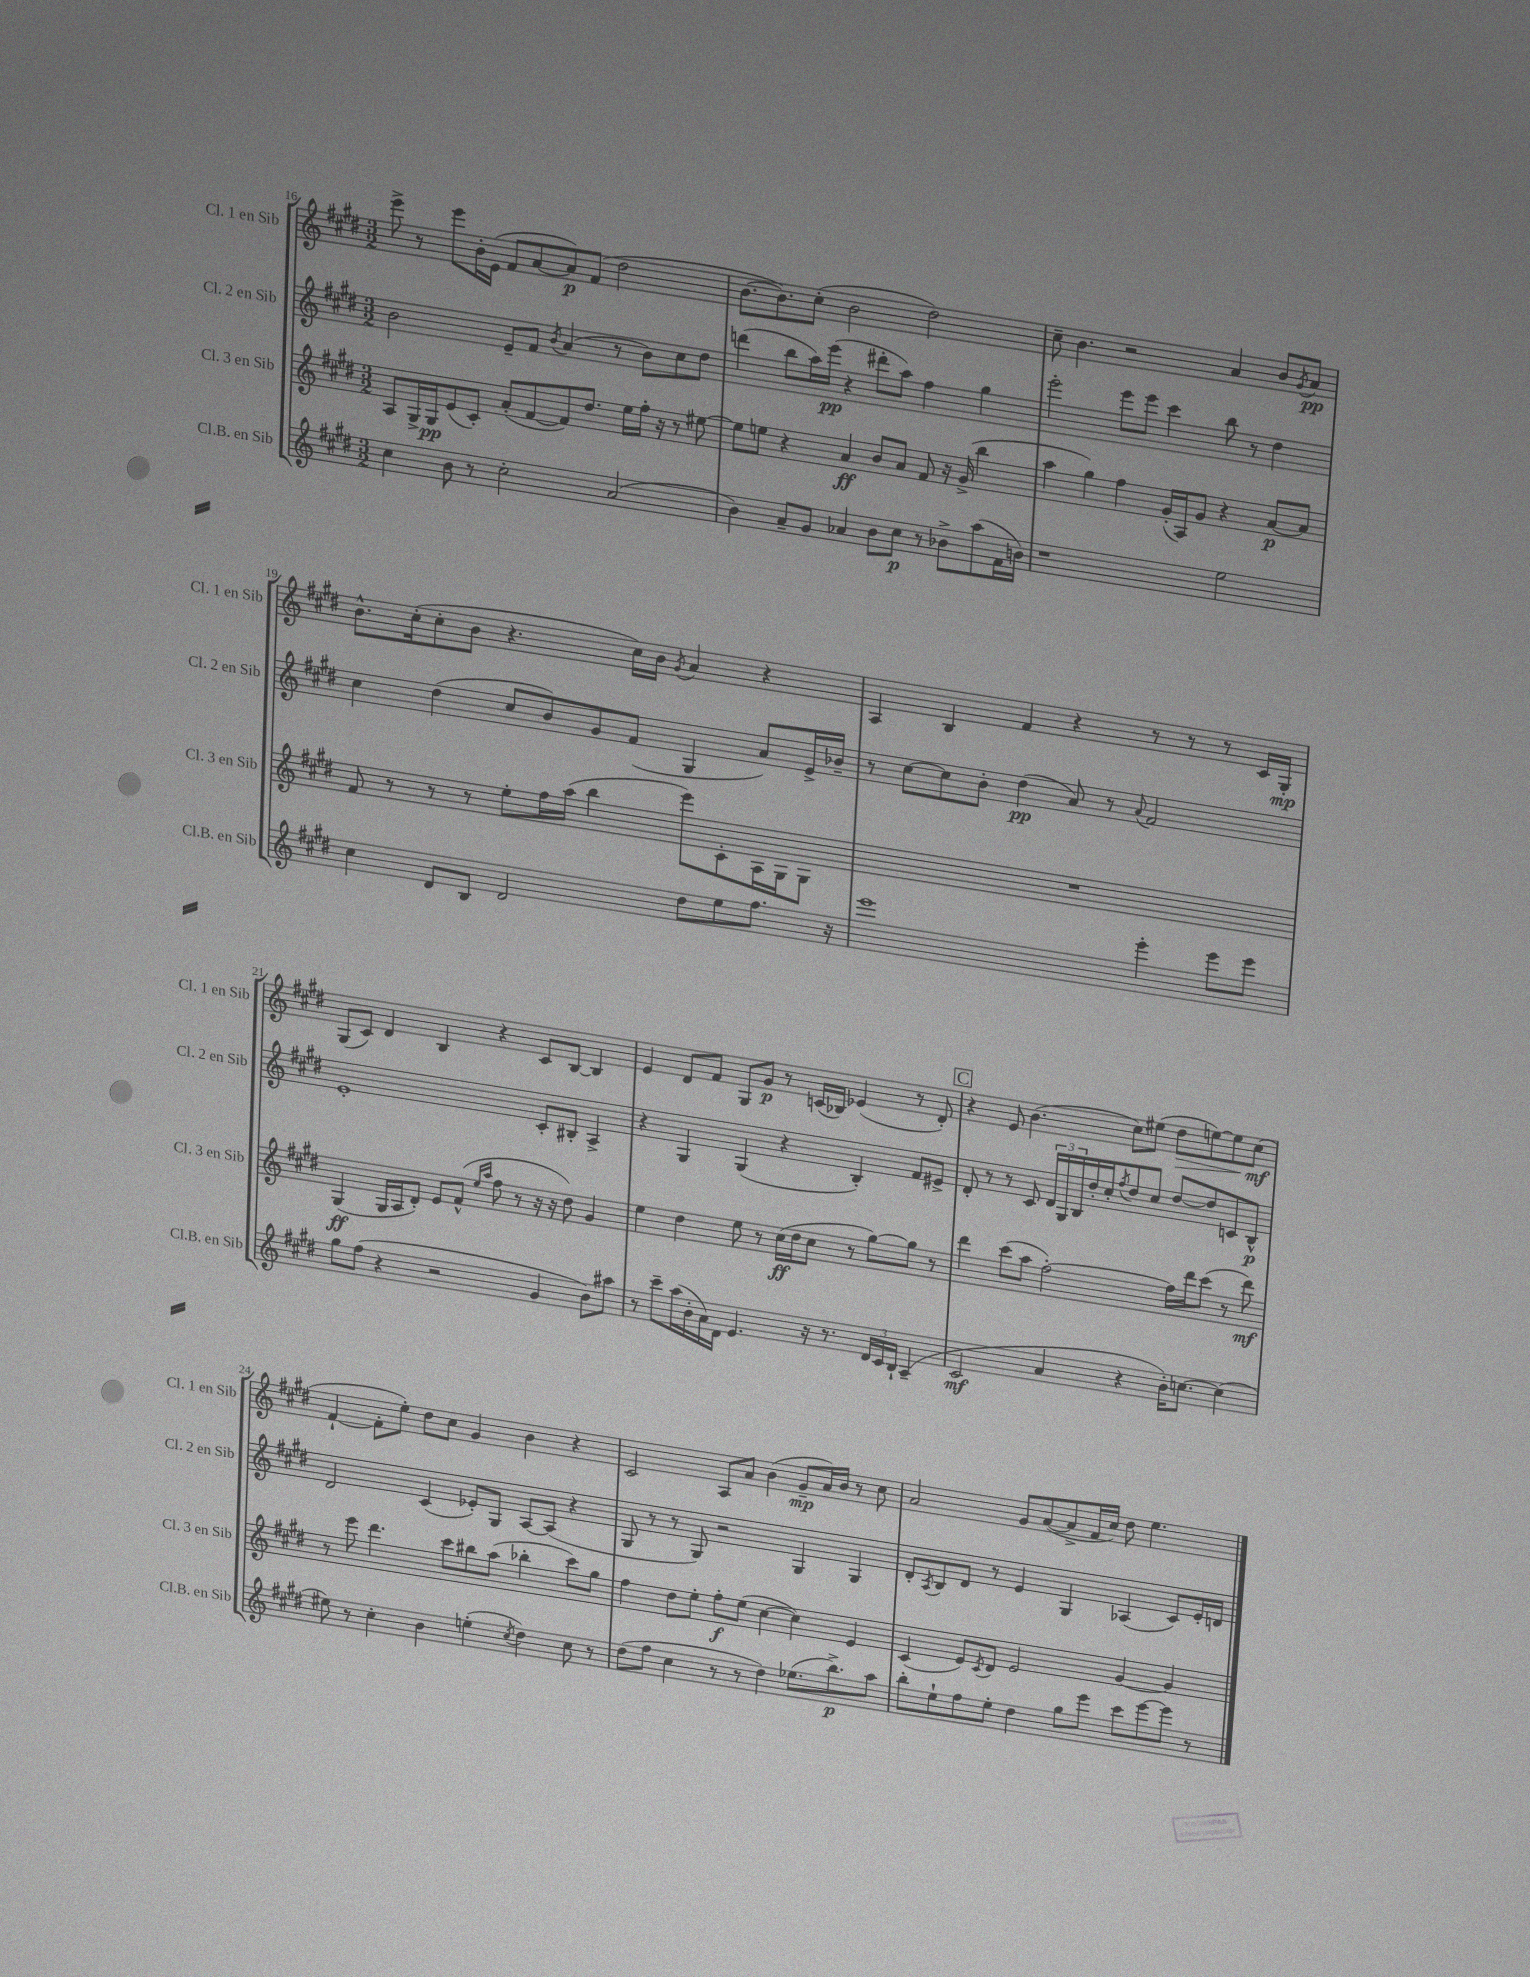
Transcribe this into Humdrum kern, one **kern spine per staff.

**kern	**dynam	**kern	**dynam	**kern	**dynam	**kern	**dynam
*part4	*part4	*part3	*part3	*part2	*part2	*part1	*part1
*staff4	*staff4	*staff3	*staff3	*staff2	*staff2	*staff1	*staff1
*I"Cl.B. en Sib	*	*I"Cl. 3 en Sib	*	*I"Cl. 2 en Sib	*	*I"Cl. 1 en Sib	*
*I'Cl.B. en Sib	*	*I'Cl. 3 en Sib	*	*I'Cl. 2 en Sib	*	*I'Cl. 1 en Sib	*
*clefG2	*	*clefG2	*	*clefG2	*	*clefG2	*
*k[f#c#g#d#]	*	*k[f#c#g#d#]	*	*k[f#c#g#d#]	*	*k[f#c#g#d#]	*
*M3/2	*	*M3/2	*	*M3/2	*	*M3/2	*
=16	=16	=16	=16	=16	=16	=16	=16
4cc#\	.	8A/L	.	2b\	.	8eee^\	.
.	.	16G#^/L	.	.	.	8r	.
.	.	16G#/J	pp	.	.	.	.
8b\	.	(8e/	.	.	.	8eee\L	.
8r	.	8c#'/J)	.	.	.	16b'\L	.
.	.	.	.	.	.	(16e\JJ	.
2cc#'\	.	(8a'/L	.	8e~/L	.	8f#/L	.
.	.	[8f#/	.	8f#/J	.	[8a/	.
.	.	.	.	8qb/	.	.	.
.	.	8f#/])	.	(4a/	.	8a/])	p
.	.	8.dd#/J	.	.	.	(8f#/J	.
(2a/	.	.	.	8r	.	2dd#\	.
.	.	16ee\LL	.	.	.	.	.
.	.	16ff#'\JJ	.	8b\L)	.	.	.
.	.	16r	.	.	.	.	.
.	.	8r	.	8cc#\	.	.	.
.	.	[8ee#X\	.	8dd#\J	.	.	.
=17	=17	=17	=17	=17	=17	=17	=17
4b\)	.	8ee#\L]	.	(4dddn\	.	[8.b\L	.
.	.	8een\J	.	.	.	.	.
.	.	.	.	.	.	8.b\])	.
8a~/L	.	4r	.	8bb\L	.	.	.
8g#/J	.	.	.	16aa\L)	.	(8cc#'\J	.
.	.	.	.	(16eee\JJ	pp	.	.
4a-X/	.	4a/	ff	4r	.	2b\	.
8b\L	.	8b/L	.	8ddd#X'\L	.	.	.
8cc#\J	p	8a/J	.	8aa\J)	.	.	.
8r	.	8f#/	.	4ff#\	.	2dd#\)	.
8b-X^\L	.	16r	.	.	.	.	.
.	.	(16g#^/	.	.	.	.	.
(8aa\	.	4bb\	.	4gg#\	.	.	.
16f#\L	.	.	.	.	.	.	.
16bn\JJ)	.	.	.	.	.	.	.
=18	=18	=18	=18	=18	=18	=18	=18
1r	.	4aa\	.	2eee'\	.	8cc#~\	.
.	.	.	.	.	.	4.b\	.
.	.	4gg#\)	.	.	.	.	.
.	.	4ff#\	.	8eee\L	.	2r	.
.	.	.	.	8eee\J	.	.	.
.	.	(16g#'/LL	.	4ccc#\	.	.	.
.	.	16A/J)	.	.	.	.	.
.	.	8g#/J	.	.	.	.	.
2ee\	.	4r	.	8bb\	.	4a/	.
.	.	.	.	8r	.	.	.
.	.	[8a/L	p	4dd#\	.	8b/L	.
.	.	.	.	.	.	8qg#/	.
.	.	8a/J]	.	.	.	8a/J	pp
!!LO:LB:g=z
=19	=19	=19	=19	=19	=19	=19	=19
4cc#\	.	8f#/	.	4cc#\	.	8.b^^\L	.
.	.	8r	.	.	.	.	.
.	.	.	.	.	.	(16cc#'\k	.
8d#/L	.	8r	.	(4dd#\	.	8cc#'\	.
8B/J	.	8r	.	.	.	8b\J	.
2d#/	.	8ee'\L	.	8cc#/L	.	4.r	.
.	.	16ff#\L	.	8b/)	.	.	.
.	.	(16aa\JJ	.	.	.	.	.
.	.	4bb\	.	8g#/	.	.	.
.	.	.	.	(8f#/J	.	16cc#\LL)	.
.	.	.	.	.	.	16b\JJ	.
.	.	.	.	.	.	8qg#/	.
8dd#\L	.	8eee\L)	.	4G#/	.	4a/	.
8ee\	.	8c#'\	.	.	.	.	.
8.ff#\J	.	16A\L	.	8a/L)	.	4r	.
.	.	16G#\J	.	.	.	.	.
.	.	8G#\J	.	16e^/L	.	.	.
16r	.	.	.	16b-X~/JJ	.	.	.
=20	=20	=20	=20	=20	=20	=20	=20
1eee	.	1.r	.	8r	.	4A/	.
.	.	.	.	[8cc#\L	.	.	.
.	.	.	.	8cc#\]	.	4B/	.
.	.	.	.	8b'\J	.	.	.
.	.	.	.	(4dd#\	pp	4f#/	.
.	.	.	.	8a/)	.	4r	.
.	.	.	.	8r	.	.	.
.	.	.	.	8qqa/	.	.	.
4eee'\	.	.	.	2f#/	.	8r	.
.	.	.	.	.	.	8r	.
8eee\L	.	.	.	.	.	8r	.
8eee\J	.	.	.	.	.	16c#/LL	.
.	.	.	.	.	.	16G#'/JJ	mp
!!LO:LB:g=z
=21	=21	=21	=21	=21	=21	=21	=21
8gg#\L	.	(4G#/	ff	1e'	.	(8G#/L	.
(8ff#\J	.	.	.	.	.	8c#/J)	.
4r	.	16G#/LL	.	.	.	4d#/	.
.	.	16A/J	.	.	.	.	.
.	.	8d#'/J)	.	.	.	.	.
2r	.	8e/L	.	.	.	4B/	.
.	.	(8f#^^/J	.	.	.	.	.
.	.	16qqee/LL	.	.	.	.	.
.	.	16qqaa/JJ	.	.	.	.	.
.	.	8ff#\	.	.	.	4r	.
.	.	8r	.	.	.	.	.
4g#/	.	16r	.	8c#'/L	.	8c#/L	.
.	.	16r	.	.	.	.	.
.	.	8dd#\)	.	8B#X'/J	.	[8B/J	.
8b\L)	.	4g#/	.	4A^/	.	4B/]	.
8aa#X\J	.	.	.	.	.	.	.
=22	=22	=22	=22	=22	=22	=22	=22
8r	.	4ee\	.	4r	.	4e/	.
8ccc#~\L	.	.	.	.	.	.	.
(16aa\L	.	4dd#\	.	4G#/	.	8d#/L	.
16b'\	.	.	.	.	.	.	.
16a\)	.	.	.	.	.	8f#/J	.
16d#\JJ	.	.	.	.	.	.	.
4.e/	.	8ee\	.	(4G#/	.	8G#/L	.
.	.	8r	.	.	.	8g#/J	p
.	.	(16cc#\LL	ff	4r	.	8r	.
.	.	16dd#\J	.	.	.	.	.
16r	.	8cc#\J	.	.	.	(16cn/LL	.
8.r	.	.	.	.	.	16B-X/JJ)	.
.	.	8r	.	4B'/)	.	(4e-X/	.
24d#/LL	.	[8gg#\L)	.	.	.	.	.
24c#/	.	.	.	.	.	.	.
24B`/JJ	.	.	.	.	.	.	.
(4A~/	.	8gg#\J]	.	8f#/L	.	8r	.
.	.	8r	.	8e#X^/J	.	8d#'/)	.
!!LO:REH:place=s1:t=C
=23	=23	=23	=23	=23	=23	=23	=23
2c#/	mf	4ddd#\	.	8d#'/	.	4r	.
.	.	.	.	8r	.	.	.
.	.	(8ccc#\L	.	8r	.	8e/	.
.	.	8aa\J	.	8c#/	.	(4.b\	.
4a/	.	[2ff#'\)	.	24d#/LL	.	.	.
.	.	.	.	24G#/	.	.	.
.	.	.	.	24B/	.	.	.
.	.	.	.	16dd#'/	.	.	.
.	.	.	.	16cc#'/J	.	.	.
.	.	.	.	8qff#/	.	.	.
4r	.	.	.	8dd#/	.	8cc#\L)	.
.	.	.	.	8cc#/J	.	(8ee#X\J	.
!	!	!	!	!	!	!	!LO:HP:b
16b'\KL)	.	16ff#\LL]	.	[8dd#/L	.	8dd#\L	>
[8.ccn\J	.	16ddd#\J	.	.	.	.	.
.	.	(8ccc#\J	.	8dd#/]	.	[8een\)	.
(4cc\]	.	8r	.	8cn/	.	8ee\]	.
.	.	8ddd#\)	mf	8B^^/J	p	(8cc#\J	] mf
!!LO:LB:g=z
=24	=24	=24	=24	=24	=24	=24	=24
8ee#X\)	.	8r	.	2d#/	.	[4f#`/	.
8r	.	8eee\	.	.	.	.	.
4cc#'\	.	4.ddd#\	.	.	.	8f#'\L]	.
.	.	.	.	.	.	8ee'\J)	.
4b\	.	.	.	(4c#/	.	8dd#\L	.
.	.	8ccc#\L	.	.	.	8cc#\J	.
(4een'\	.	8bb#X\	.	8e-X'/L)	.	4g#/	.
.	.	(8aa\J	.	8G#/J	.	.	.
8qcc#/	.	.	.	.	.	.	.
4dd#\)	.	4bb-X'\	.	[8A/L	.	4b\	.
.	.	.	.	(8A/J]	.	.	.
8cc#\	.	8ccc#\L)	.	4r	.	4r	.
8r	.	8gg#\J	.	.	.	.	.
=25	=25	=25	=25	=25	=25	=25	=25
(8dd#\L	.	4ff#\	.	8G#/	.	2c#/	.
8ff#\J	.	.	.	8r	.	.	.
4cc#\	.	8dd#\L	.	8r	.	.	.
.	.	8ee'\J	.	8G#/)	.	.	.
8r	.	8ff#'\L	f	2r	.	8A/L	.
8r	.	(8ee\J	.	.	.	8a/J	.
4dd#\)	.	[4cc#\	.	.	.	(4b\	.
(8.ee-X\L	.	4cc#\])	.	4G#/	.	8g#~/L	mp
.	.	.	.	.	.	16a/L)	.
8.bb^\)	p	.	.	.	.	16b/JJ	.
.	.	4e/	.	4G#/	.	8r	.
8aa\J	.	.	.	.	.	8cc#\	.
=26	=26	=26	=26	=26	=26	=26	=26
8bb'\L	.	(4c#/	.	8d#'/L	.	2a/	.
.	.	.	.	8qA/	.	.	.
8ee`\	.	.	.	8B/	.	.	.
8ff#\	.	8e/L)	.	8d#/J	.	.	.
.	.	8qc#/	.	.	.	.	.
8ee'\J	.	8d#/J	.	8r	.	.	.
4dd#\	.	2e/	.	4e/	.	8g#/L	.
.	.	.	.	.	.	([8a/	.
8gg#\L	.	.	.	4G#/	.	8a^/]	.
8eee\J	.	.	.	.	.	16f#/L	.
.	.	.	.	.	.	16cc#/JJ)	.
8ccc#\L	.	[4g#/	.	(4A-X/	.	8dd#\	.
[8eee\	.	.	.	.	.	4.ee\	.
8eee\J]	.	4g#/]	.	8c#/L)	.	.	.
8r	.	.	.	16e'/L	.	.	.
.	.	.	.	16dn/JJ	.	.	.
==	==	==	==	==	==	==	==
*-	*-	*-	*-	*-	*-	*-	*-
